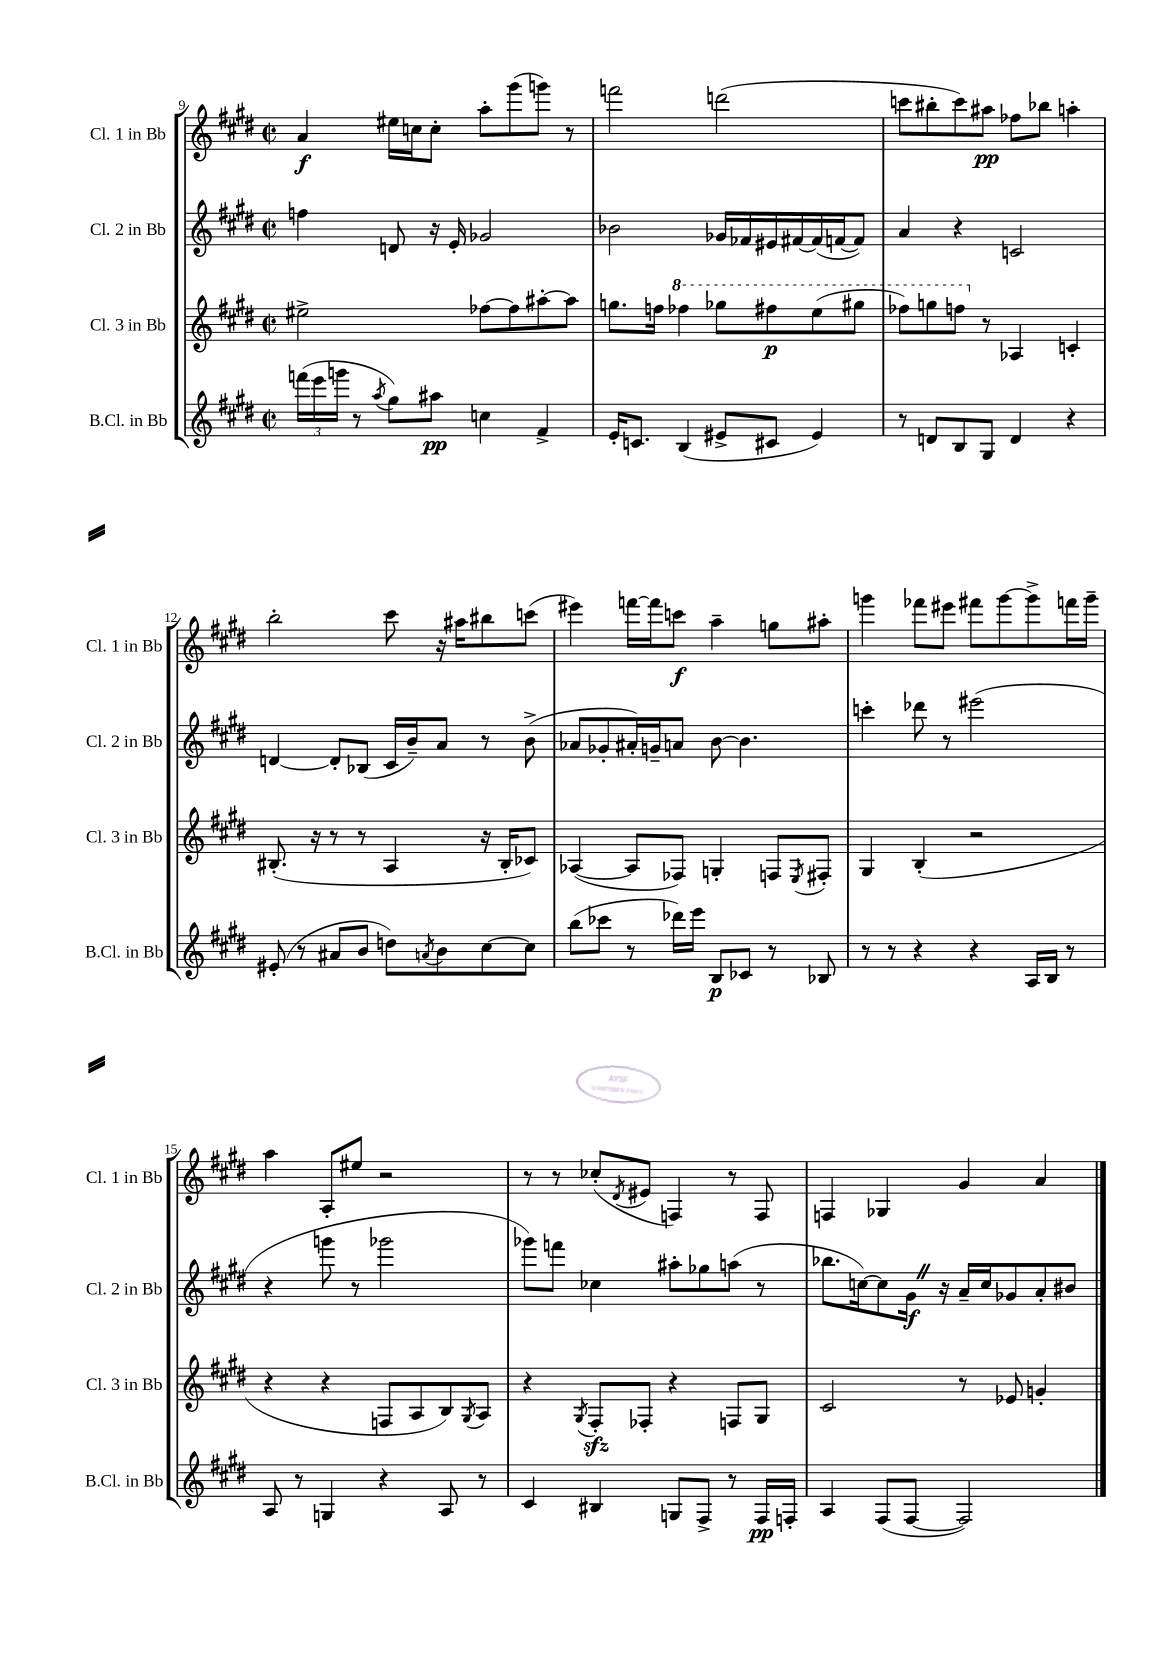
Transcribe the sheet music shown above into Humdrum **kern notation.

**kern	**kern	**kern	**kern
*staff4	*staff3	*staff2	*staff1
*clefG2	*clefG2	*clefG2	*clefG2
*k[f#c#g#d#]	*k[f#c#g#d#]	*k[f#c#g#d#]	*k[f#c#g#d#]
*M2/2	*M2/2	*M2/2	*M2/2
*met(c|)	*met(c|)	*met(c|)	*met(c|)
(24fff	2ee#^	4ff	4a
24eee	.	.	.
24ggg	.	.	.
8r	.	.	.
8qaa	.	.	.
8gg#)	.	8d	16ee#
.	.	.	16cc
8aa#	.	16r	8cc'
.	.	16e'	.
4cc	[8ff-	2g-	8aa'
.	8ff-]	.	(8ggg#
4f#^	[8aa#'	.	8ggg)
.	8aa#]	.	8r
=	=	=	=
16e'	8.gg	2b-	2fff
8.c	.	.	.
.	16ff	.	.
(4B	4fff-	.	.
8e#^	8ggg-	16g-	(2ddd
.	.	16f-	.
8c#	8fff#	16e#	.
.	.	[16f#	.
4e#)	(8eee	(16f#]	.
.	.	[16f	.
.	8ggg#	8f])	.
=	=	=	=
8r	8fff-)	4a	8ccc
8d	8ggg	.	8bb#'
8B	8fff	4r	8ccc)
8G#	8r	.	8aa#
4d	4A-	2c	8ff-
.	.	.	8bb-
4r	4c'	.	4aa'
=	=	=	=
(8e#'	(8.B#'	[4d	2bb'
8r	.	.	.
.	16r	.	.
8a#	8r	8d']	.
8b	8r	(8B-	.
8dd)	4A	16c#	8ccc#
.	.	16b~)	.
8qa	.	.	.
8b	.	8a	16r
.	.	.	16aa#
[8cc#	16r	8r	8bb#
.	16B#'	.	.
8cc#]	8c-)	(8b^	(8ccc
=	=	=	=
(8bb	([4A-	8a-	4eee#)
8ccc-	.	8g-'	.
8r	8A-]	16a#')	[16fff
.	.	16g~	16fff]
16ddd-)	8F-)	8a	8ccc
16eee	.	.	.
8B	4G'	[8b	4aa~
8c-	.	4.b]	.
8r	8F	.	8gg
.	8qE	.	.
8B-	8F#'	.	8aa#'
=	=	=	=
8r	4G#	4ccc'	4ggg
8r	.	.	.
4r	(4B'	8ddd-	8fff-
.	.	8r	8eee#
4r	2r	(2eee#	8fff#
.	.	.	[8ggg
16A	.	.	8ggg^]
16B	.	.	.
8r	.	.	16fff
.	.	.	16ggg~
=	=	=	=
8A	4r	4r	4aa
8r	.	.	.
4G	4r	8ggg	8A'
.	.	8r	8ee#
4r	8F	2ggg-	2r
.	8A	.	.
8A	8B)	.	.
.	8qG#	.	.
8r	8A	.	.
=	=	=	=
4c#	4r	8ggg-)	8r
.	.	8fff	8r
.	8qG#	.	.
4B#	8F#'	4cc-	(8cc-'
.	.	.	8qd#
.	8F-'	.	8e#
8G	4r	8aa#'	4F)
8F#^	.	8gg-	.
8r	8F	(8aa	8r
16F#	8G#	8r	8F
16F'	.	.	.
=	=	=	=
4A	2c#	8.bb-	4F
.	.	[16cc)	.
(8F#	.	8cc]	4G-
[8F#	.	16g#	.
.	.	16r	.
2F#])	8r	16a~	4g#
.	.	16cc	.
.	8e-	8g-	.
.	4g'	8a'	4a
.	.	8b#	.
==	==	==	==
*-	*-	*-	*-
